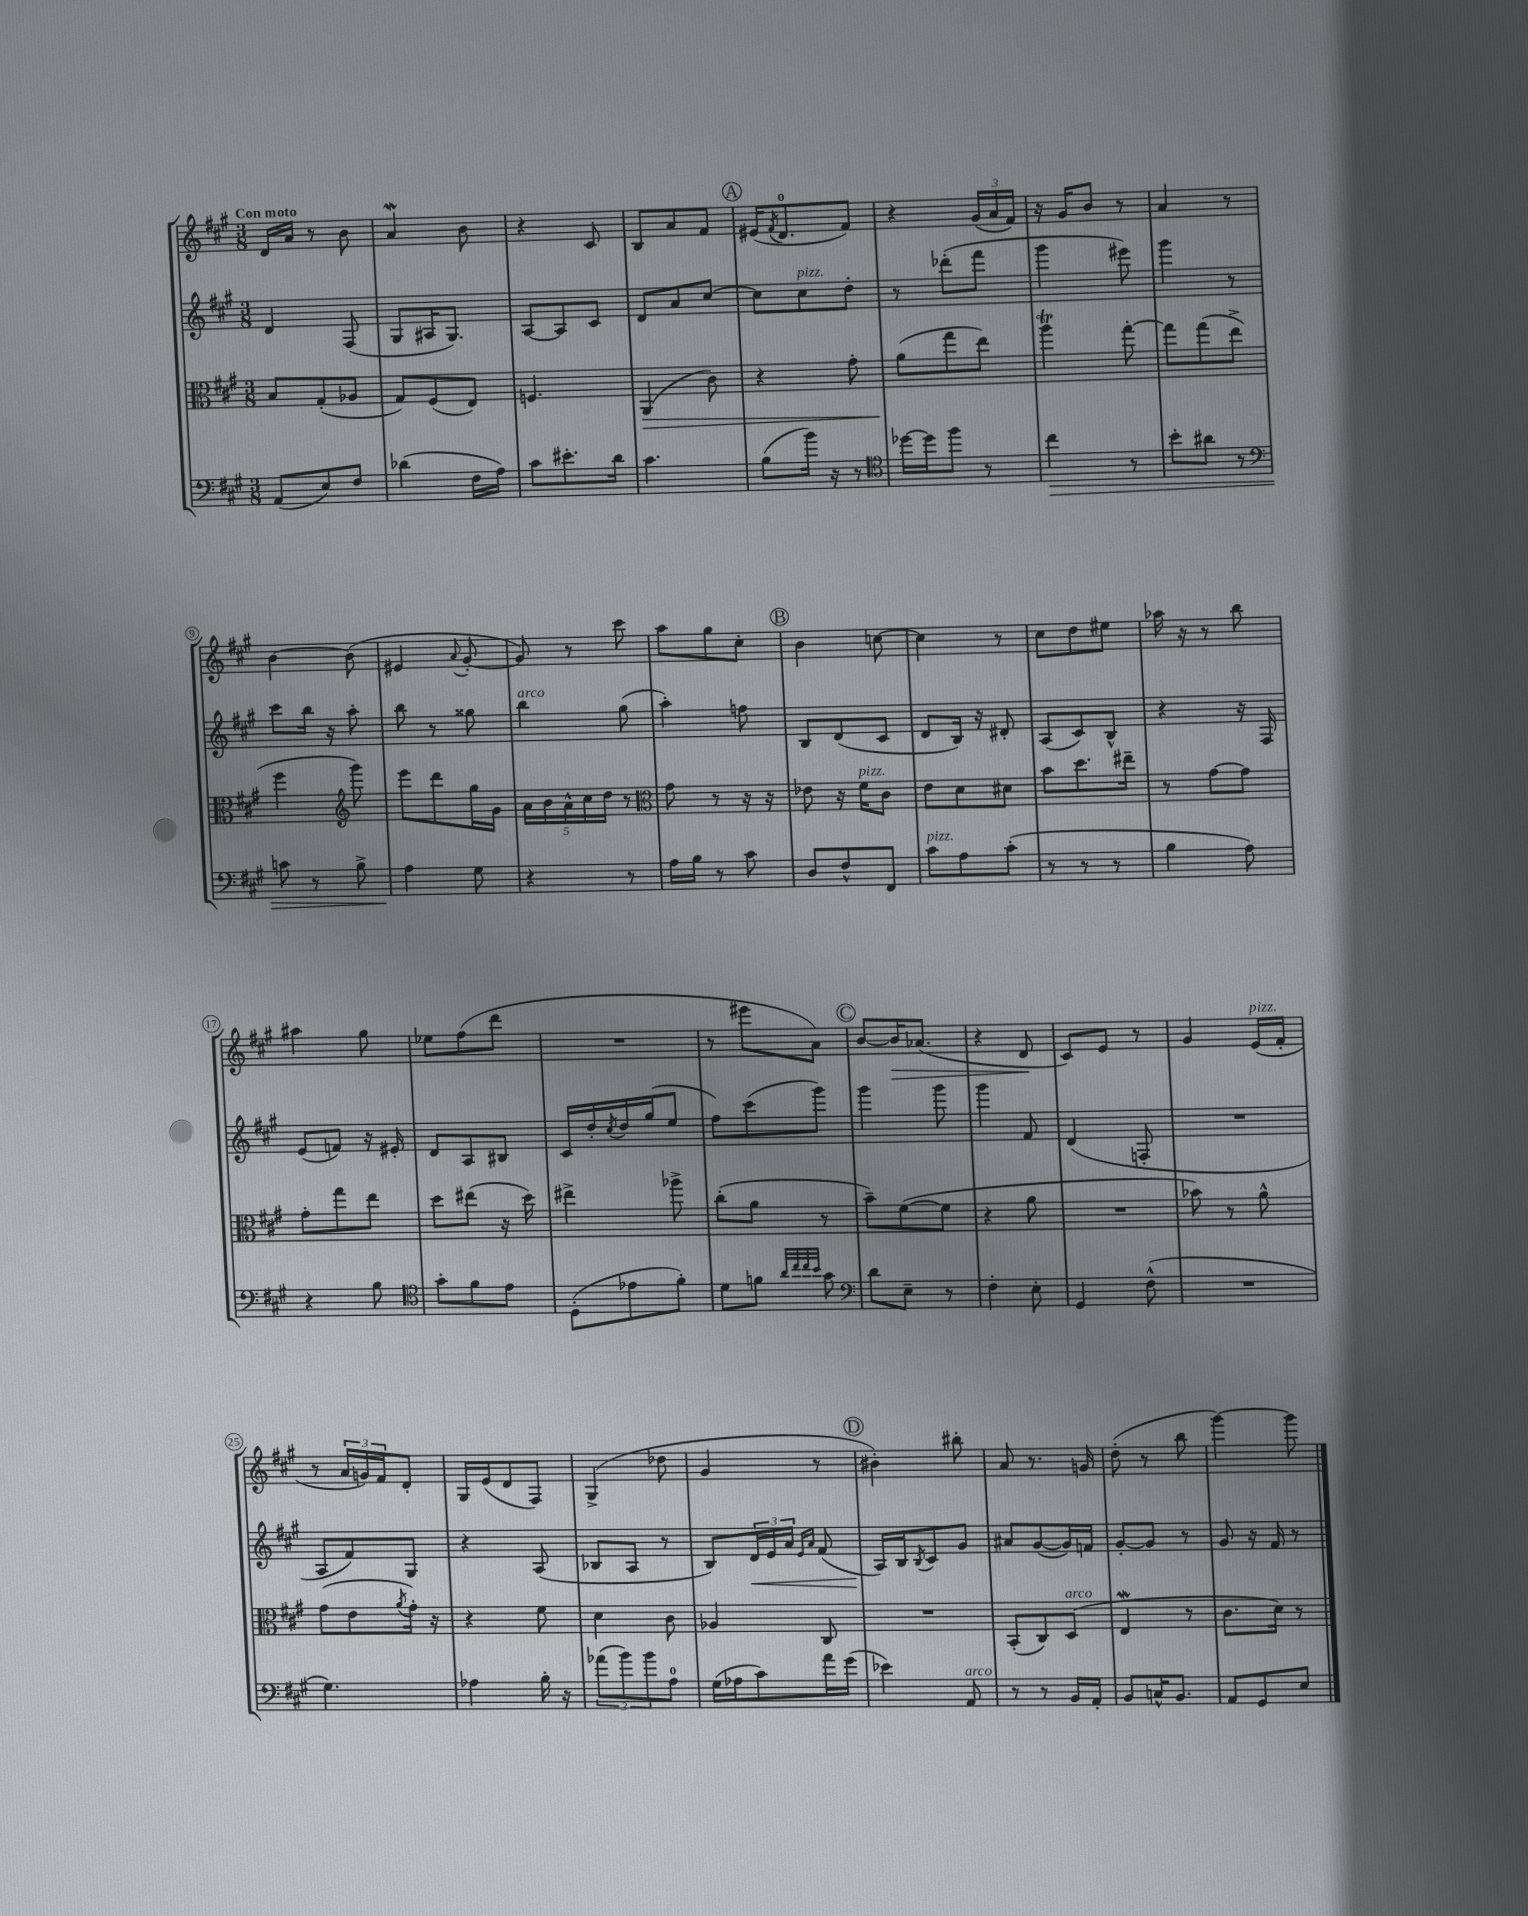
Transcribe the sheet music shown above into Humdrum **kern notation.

**kern	**kern	**kern	**kern
*staff4	*staff3	*staff2	*staff1
*clefF4	*clefC3	*clefG2	*clefG2
*k[f#c#g#]	*k[f#c#g#]	*k[f#c#g#]	*k[f#c#g#]
*M3/8	*M3/8	*M3/8	*M3/8
(8AA/L	8B/L	4d/	16d/LL
.	.	.	16a/JJ
8E/)	(8G#'/	.	8r
8F#/J	8A-/J	(8F#/	8b\
=	=	=	=
(4d-\	8G#/L)	8G#/L	4a/
.	(8F#/	16A#/K	.
.	.	8.G#/J)	.
16F#\LL	8E/J)	.	8b\
16A\JJ)	.	.	.
=	=	=	=
8c#\L	4.F/	[8A/L	4r
8.e#'\	.	8A/]	.
.	.	8c#/J	8c#/
16d\Jk	.	.	.
=	=	=	=
4.c#\	(4AA/	8d/L	8B/L
.	.	8a/	8a/
.	8c#\)	[8cc#/J	8f#/J
=	=	=	=
(8B\L	4r	8cc#\]L	(16e#/LK
.	.	.	8qf#/
.	.	.	8.d/
16b\Jk)	.	8cc#\	.
16r	.	.	.
8r	8g#'\	8dd'\J	8f#/J)
=	=	=	=
*clefC4	*	*	*
[16dd-\LL	(8a\L	8r	4r
16dd-\]J	.	.	.
8ff#\J	8gg#\	(8ddd-'\L	.
8r	8ee\J)	8fff#\J	(24g#/LL
.	.	.	24a/
.	.	.	24f#/JJ)
=	=	=	=
4cc#\	4aa\	4ggg#\	16r
.	.	.	16g#/LK
.	.	.	8b/J
8r	[8gg#'\	8eee#\)	8r
=	=	=	=
8b'\L	8gg#\]L	4ggg#\	4a/
8a#\J	(8gg#\	.	.
8r	8ee^\J	8r	8r
=	=	=	=
*clefF4	*	*	*
8c\	4ff#\	8ccc#\L	[4b\
8r	.	16bb\Jk	.
.	.	16r	.
*	*clefG2	*	*
8B^\	8ggg#\)	8aa'\	(8b\]
=	=	=	=
4A\	8eee\L	8bb\	4e#/
.	8ddd\	8r	.
.	.	.	8qqa/
8G#\	16gg#\L	8gg##\	[8g#'/
.	16g#\JJ	.	.
=	=	=	=
4r	20a\LL	4bb\	8g#/])
.	20b\	.	.
.	20a^^\	.	.
.	.	.	8r
.	20cc#\	.	.
.	20dd\JJ	.	.
8r	8r	(8gg#\	8ccc#\
=	=	=	=
*	*clefC3	*	*
16A\LL	8g#\	4aa'\)	8aa\L
16B\JJ	.	.	.
8r	8r	.	8gg#\
8c#\	16r	8ff\	8cc#'\J
.	16r	.	.
=	=	=	=
8D/L	8e-\	8B/L	4b\
8F#^^/	16r	(8d/	.
.	16f#\LK	.	.
8FF#/J	8c#\J	8c#/J	[8cc\
=	=	=	=
8c#\L	8e\L	8d/L	4cc\]
8A\	8d\	16B/Jk)	.
.	.	16r	.
(8c#'\J	8d#\J	8d#'/	8r
=	=	=	=
8r	8b\L	(8A/L	8cc#\L
8r	8.dd\	8c#/)	8dd\
8r	.	8B^^/J	8ee#\J
.	16ee#~\Jk	.	.
=	=	=	=
4B\	8r	4r	16aa-\
.	.	.	16r
.	[8g#\L	.	8r
8A\)	8g#\]J	16r	8bb\
.	.	16F#/	.
=	=	=	=
4r	8g#'\L	(8e/L	4aa#\
.	8gg#\	8f/J)	.
8B\	8ee\J	16r	8gg#\
.	.	16e#'/	.
=	=	=	=
*clefC4	*	*	*
8g#'\L	8dd\L	8d/L	8ee-\L
8f#\	(8ee#\J	8A/	(8ff#\
8e\J	16r	8B#/J	8ddd\J
.	16dd\)	.	.
=	=	=	=
(8D'\L	4ee#^\	16c#/LL	4.r
.	.	16dd'/	.
.	.	8qcc#/	.
8e-\	.	16dd/	.
.	.	(16gg#/J	.
8f#'\J)	8aa-^\	8ee/J	.
=	=	=	=
8d\L	(8cc#'\L	8ff#\L)	8r
8f\J	8a\J	(8ccc#\	8eee#\L
32qqa/LLL	.	.	.
32qqcc#/	.	.	.
32qqcc#/	.	.	.
32qqb/JJJ	.	.	.
8g#\	8r	8ggg#\J)	8a\J)
=	=	=	=
*clefF4	*	*	*
8d\L	8b~\L)	4ggg#\	[8b/L
8E~\J	([8f#\	.	16b/]K
.	.	.	(8.a-/J
8r	8f#\]J	8ggg#\	.
=	=	=	=
4F#'\	4r	4ggg#\	4r
8E'\	8a\	8f#/	8d/
=	=	=	=
4GG#/	4.r	(4d/	8c#/L)
.	.	.	8e/J
(8F#^^\	.	8F'/	8r
=	=	=	=
4.r	8b-\)	4.r	4g#/
.	8r	.	.
.	8a^^\	.	(16e/LL
.	.	.	16f#'/JJ
=	=	=	=
4.G#\)	(8g#\L	8A/L	8r
.	8e\	8f#/)	24a/LL
.	.	.	24g/)
.	.	.	24f#/J
.	8qa/	.	.
.	16g#'\Jk)	8G#/J	8d'/J
.	16r	.	.
=	=	=	=
4A-\	4r	4r	16G#/LL
.	.	.	(16e/J
.	.	.	8d/
16B'\	8f#\	(8A/	8F#/J)
16r	.	.	.
=	=	=	=
(12a-\L	4d\	8B-/L	(4G#^/
12b\)	.	.	.
.	.	8A/J	.
12b\	.	.	.
8A\J	8c#\	8r	8dd-\
=	=	=	=
(16G#\LL	4A-/	8B/L)	4g#/
16A-\J	.	.	.
8c#\)	.	24d/L	.
.	.	24e/	.
.	.	24a/JJ	.
.	.	16qqe/LL	.
.	.	16qqa/JJ	.
16a\L	8C#/	(8f#/	8r
(16g#\JJ	.	.	.
=	=	=	=
4e-\)	4.r	16A/LL)	4b#'\)
.	.	16B/J	.
.	.	8qB/	.
.	.	8c#/	.
8AA/	.	8g#/J	8bb#'\
=	=	=	=
8r	(8BB'/L	8a#/L	8a/
8r	8C#/)	([8g#/	8.r
16BB/LL	(8D/J	16g#/]L)	.
16AA'/JJ	.	16f/JJ	16g/
=	=	=	=
8BB/L	4E/	[8g#'/L	(8dd'\
16C^^/K	.	8g#/]J	8r
8.BB/J	.	.	.
.	8r	8r	8bb\
=	=	=	=
8AA/L	8.c#\L	8g#/	[4ggg#\)
8GG#/	.	16r	.
.	16d\Jk)	16f#/	.
8E/J	8r	8r	8ggg#\]
==	==	==	==
*-	*-	*-	*-
